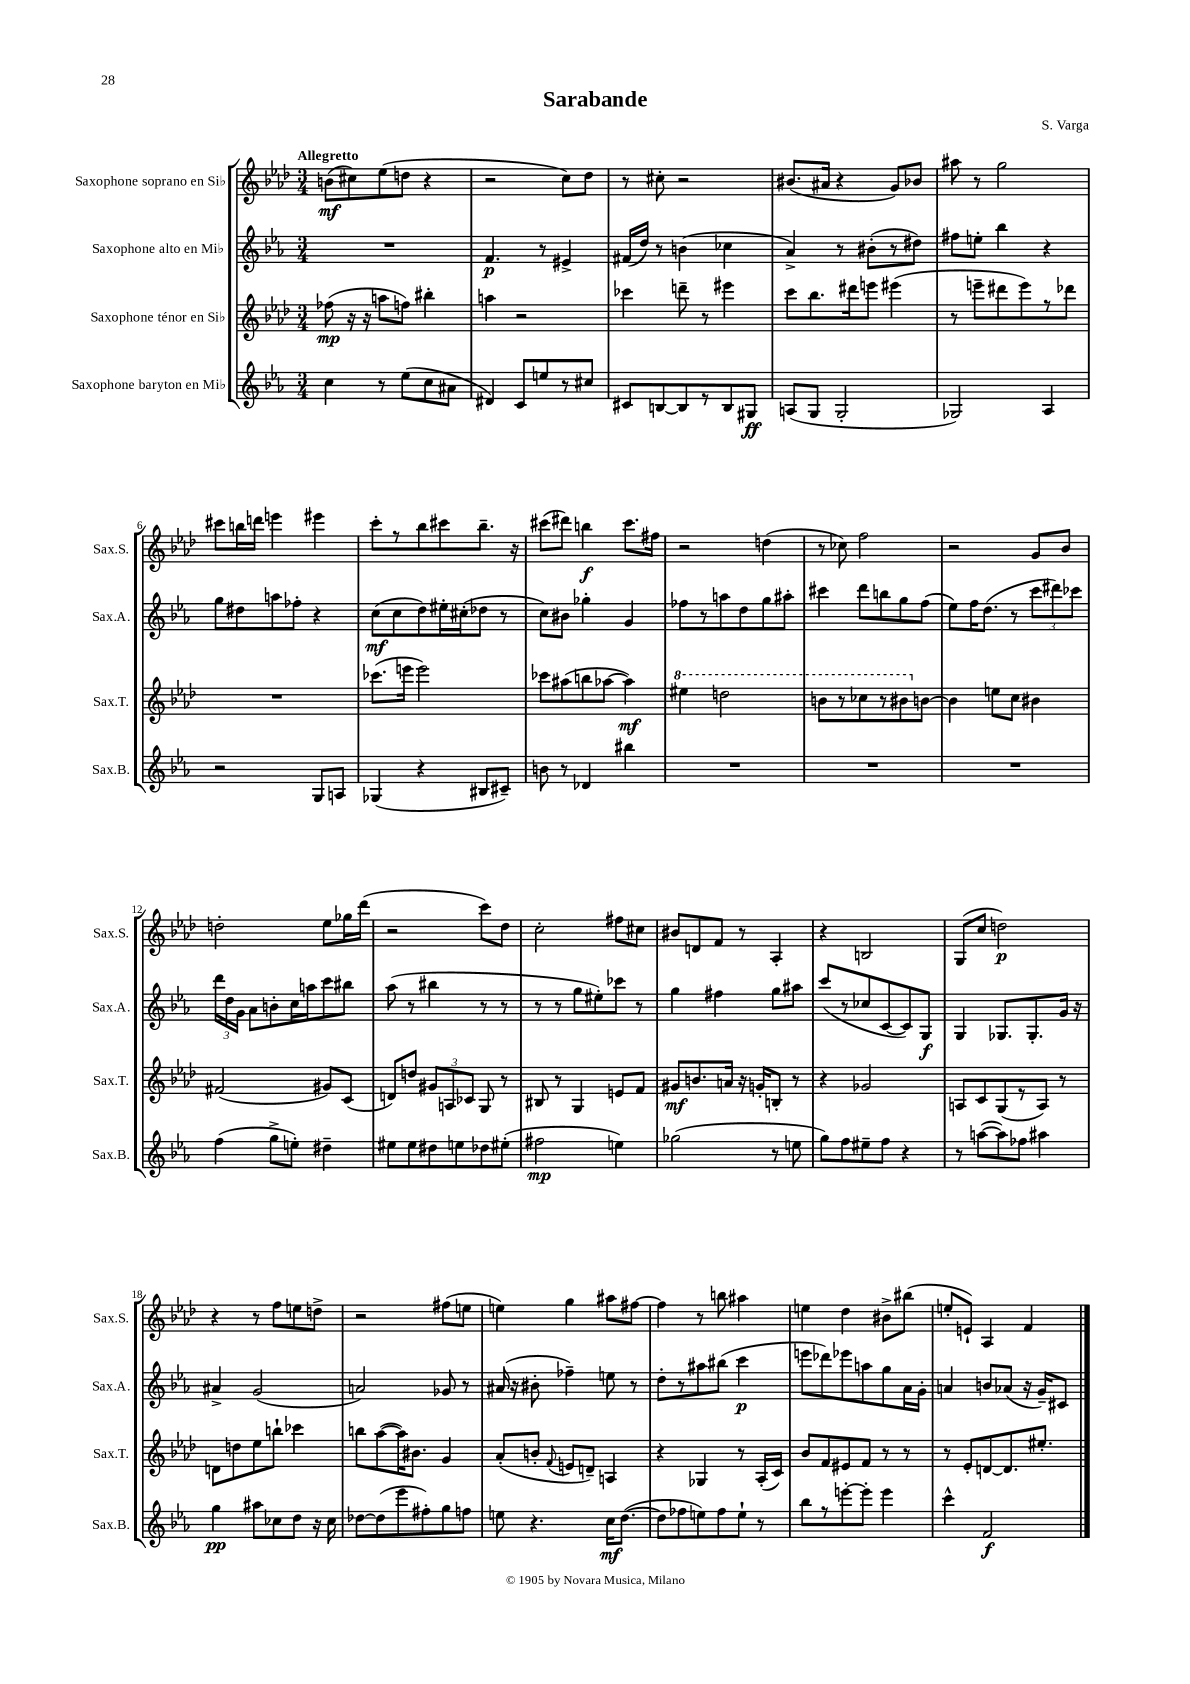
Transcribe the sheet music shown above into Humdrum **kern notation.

**kern	**dynam	**kern	**dynam	**kern	**dynam	**kern	**dynam
*part4	*part4	*part3	*part3	*part2	*part2	*part1	*part1
*staff4	*staff4	*staff3	*staff3	*staff2	*staff2	*staff1	*staff1
*I"Saxophone baryton en Mi♭	*	*I"Saxophone ténor en Si♭	*	*I"Saxophone alto en Mi♭	*	*I"Saxophone soprano en Si♭	*
*I'Sax.B.	*	*I'Sax.T.	*	*I'Sax.A.	*	*I'Sax.S.	*
*clefG2	*	*clefG2	*	*clefG2	*	*clefG2	*
*k[b-e-a-]	*	*k[b-e-a-d-]	*	*k[b-e-a-]	*	*k[b-e-a-d-]	*
*M3/4	*	*M3/4	*	*M3/4	*	*M3/4	*
=1	=1	=1	=1	=1	=1	=1	=1
!	!	!	!	!	!	!LO:TX:a:B:t=Allegretto	!
4cc\	.	(8ff-X\	mp	2.r	.	(8bn\L	mf
.	.	16r	.	.	.	8cc#X\)	.
.	.	16r	.	.	.	.	.
8r	.	8aan\L	.	.	.	(8ee-\	.
(8ee-\L	.	8ffn\J)	.	.	.	8ddn\J	.
8cc\	.	4bb#X'\	.	.	.	4r	.
8a#X\J	.	.	.	.	.	.	.
=2	=2	=2	=2	=2	=2	=2	=2
4d#X/)	.	4aan\	.	4.f/	p	2r	.
8c/L	.	2r	.	.	.	.	.
8een/	.	.	.	8r	.	.	.
8r	.	.	.	4e#X^/	.	8cc\L)	.
8cc#X/J	.	.	.	.	.	8dd-\J	.
=3	=3	=3	=3	=3	=3	=3	=3
8c#X/L	.	4ccc-X\	.	(16f#X/LL	.	8r	.
.	.	.	.	16dd/JJ)	.	.	.
[8Bn/	.	.	.	8r	.	8cc#X'\	.
8B/]	.	8dddn~\	.	(4bn\	.	2r	.
8r	.	8r	.	.	.	.	.
8B/	.	4eee#X\	.	4cc-X\	.	.	.
8G#X/J	ff	.	.	.	.	.	.
=4	=4	=4	=4	=4	=4	=4	=4
(8An/L	.	8ccc\L	.	4a-^/)	.	(8.b#X/L	.
8G/J	.	8.bb-\	.	.	.	.	.
.	.	.	.	.	.	16a#X/Jk	.
2G'/	.	.	.	8r	.	4r	.
.	.	16ddd#X\k	.	.	.	.	.
.	.	8eeen\J	.	(8b#X'\L	.	.	.
.	.	(4eee#X\	.	8r	.	8g/L)	.
.	.	.	.	8dd#X\J)	.	8b-X/J	.
=5	=5	=5	=5	=5	=5	=5	=5
2G-X/)	.	8r	.	8ff#X\L	.	8aa#X\	.
.	.	8eeen~\L	.	8een'\J	.	8r	.
.	.	8ddd#X\	.	4bb-\	.	2gg\	.
.	.	8eee\)	.	.	.	.	.
4A-/	.	8r	.	4r	.	.	.
.	.	8ddd-X\J	.	.	.	.	.
!!LO:LB:g=z
=6	=6	=6	=6	=6	=6	=6	=6
2r	.	2.r	.	8gg\L	.	8ccc#X\L	.
.	.	.	.	8dd#X\	.	16bbn\L	.
.	.	.	.	.	.	16dddn\JJ	.
.	.	.	.	8aan\	.	4eeen\	.
.	.	.	.	8ff-X'\J	.	.	.
8G/L	.	.	.	4r	.	4eee#X\	.
8An/J	.	.	.	.	.	.	.
=7	=7	=7	=7	=7	=7	=7	=7
(4G-X/	.	(8.ccc-X\L	.	(8cc\L	mf	8ccc'\L	.
.	.	.	.	8cc\	.	8r	.
.	.	16eeen\Jk	.	.	.	.	.
4r	.	2eee\)	.	8dd\)	.	8bb-\	.
.	.	.	.	16ee#X'\L	.	8ccc#X\	.
.	.	.	.	(16cc#X'\J	.	.	.
8B#X/L	.	.	.	8dd-X\J	.	8.bb-~\J	.
8c#X~/J)	.	.	.	8r	.	.	.
.	.	.	.	.	.	16r	.
=8	=8	=8	=8	=8	=8	=8	=8
8bn\	.	8ccc-X\L	.	8cc\L)	.	(8ccc#X\L	.
8r	.	(8aa#X\	.	8b#X\J	.	8ddd#X\J)	.
4d-X/	.	8bbn\	.	4gg-X'\	.	4bbn\	f
.	.	[8aa-X\J	.	.	.	.	.
4bb#X\	.	4aa-\])	mf	4g/	.	8.ccc#\L	.
.	.	.	.	.	.	16ff#X\Jk	.
=9	=9	=9	=9	=9	=9	=9	=9
*	*	*8va	*	*	*	*	*
2.r	.	4eee#X\	.	8ff-X\L	.	2r	.
.	.	.	.	8r	.	.	.
.	.	2dddn\	.	8aan\	.	.	.
.	.	.	.	8dd\	.	.	.
.	.	.	.	8gg\	.	(4ddn\	.
.	.	.	.	8aa#X'\J	.	.	.
=10	=10	=10	=10	=10	=10	=10	=10
2.r	.	8bbn\L	.	4ccc#X\	.	8r	.
.	.	8r	.	.	.	8cc-X\)	.
.	.	8ccc-X\	.	8ddd\L	.	2ff\	.
.	.	8r	.	8bbn\	.	.	.
.	.	8bb#X\	.	8gg\	.	.	.
*	*	*X8va	*	*	*	*	*
.	.	[8bn\J	.	(8ff\J	.	.	.
=11	=11	=11	=11	=11	=11	=11	=11
2.r	.	4b\]	.	8ee-\L)	.	2r	.
.	.	.	.	16ff\K	.	.	.
.	.	.	.	(8.dd\J	.	.	.
.	.	8een\L	.	.	.	.	.
.	.	8cc\J	.	8r	.	.	.
.	.	4b#X\	.	12ccc\L	.	8g/L	.
.	.	.	.	12ddd#X\)	.	.	.
.	.	.	.	.	.	8b-/J	.
.	.	.	.	12ccc-X\J	.	.	.
!!LO:LB:g=z
=12	=12	=12	=12	=12	=12	=12	=12
(4ff\	.	(2f#X/	.	24ddd\LL	.	2ddn'\	.
.	.	.	.	24dd\	.	.	.
.	.	.	.	24g\JJ	.	.	.
.	.	.	.	8a-\L	.	.	.
8gg^\L	.	.	.	8bn'\	.	.	.
8een'\J)	.	.	.	16cc\L	.	.	.
.	.	.	.	16aan\J	.	.	.
4dd#X~\	.	8g#X/L)	.	8ccc\	.	8ee-\L	.
.	.	(8c/J	.	8bb#X\J	.	16gg-X\L	.
.	.	.	.	.	.	(16ddd-\JJ	.
=13	=13	=13	=13	=13	=13	=13	=13
8ee#X\L	.	8dn/L)	.	(8aa-\	.	2r	.
8ee#\	.	8ddn/J	.	8r	.	.	.
8dd#X\	.	12g#X/L	.	4bb#X\	.	.	.
.	.	12An/	.	.	.	.	.
8een\	.	.	.	.	.	.	.
.	.	12c-X/J	.	.	.	.	.
8dd-X\	.	8G/	.	8r	.	8ccc\L)	.
(8ee#X'\J	.	8r	.	8r	.	8dd-\J	.
=14	=14	=14	=14	=14	=14	=14	=14
2ff#X\	mp	8B#X/	.	8r	.	2cc'\	.
.	.	8r	.	8r	.	.	.
.	.	4G/	.	8gg\L	.	.	.
.	.	.	.	8ee#X'\)	.	.	.
4een\)	.	8en/L	.	8ccc-X\J	.	8ff#X\L	.
.	.	8f/J	.	8r	.	8cc#X\J	.
=15	=15	=15	=15	=15	=15	=15	=15
(2gg-X\	.	8g#X/L	mf	4gg\	.	8b#X/L	.
.	.	8.bn/	.	.	.	8dn/	.
.	.	.	.	4ff#X\	.	8f/J	.
.	.	16an/Jk	.	.	.	.	.
.	.	16r	.	.	.	8r	.
.	.	16gn'/KL	.	.	.	.	.
8r	.	8Bn'/J	.	8gg\L	.	4A-'/	.
8een\	.	8r	.	8aa#X\J	.	.	.
=16	=16	=16	=16	=16	=16	=16	=16
8gg\L)	.	4r	.	(8ccc/L	.	4r	.
8ff\	.	.	.	8r	.	.	.
8ee#X~\	.	2g-X/	.	8cc-X/	.	2Bn/	.
8ff\J	.	.	.	[8c/	.	.	.
4r	.	.	.	8c/])	.	.	.
.	.	.	.	8G/J	f	.	.
=17	=17	=17	=17	=17	=17	=17	=17
8r	.	8An/L	.	4G/	.	(8G/L	.
([8aan\L	.	8c/	.	.	.	8cc/J	.
8aa\])	.	(8G/	.	8.G-X/L	.	2ddn\)	p
8ff-X\J	.	8r	.	.	.	.	.
.	.	.	.	8.G-'/	.	.	.
4aa#X\	.	8A/J)	.	.	.	.	.
.	.	8r	.	16g/Jk	.	.	.
.	.	.	.	16r	.	.	.
!!LO:LB:g=z
=18	=18	=18	=18	=18	=18	=18	=18
4gg\	pp	8dn\L	.	4a#X^/	.	4r	.
.	.	8ddn\	.	.	.	.	.
8aa#X\L	.	8ee-\	.	(2g/	.	8r	.
8cc-X\	.	8bbn`\J	.	.	.	8ff\L	.
8dd\J	.	4ccc-X\	.	.	.	8een\	.
16r	.	.	.	.	.	8ddn^\J	.
16cc-\	.	.	.	.	.	.	.
=19	=19	=19	=19	=19	=19	=19	=19
[8dd-X\L	.	8bbn\L	.	2an/)	.	2r	.
(8dd-\]	.	([8aa-\	.	.	.	.	.
8eee-\	.	16aa-\K])	.	.	.	.	.
.	.	8.b#X\J	.	.	.	.	.
8ff#X'\)	.	.	.	.	.	.	.
8gg\	.	4g/	.	8g-X/	.	(8ff#X\L	.
8ffn\J	.	.	.	8r	.	8een\J	.
=20	=20	=20	=20	=20	=20	=20	=20
8een\	.	(8a-'/L	.	(16a#X/	.	4een\)	.
.	.	.	.	16r	.	.	.
4.r	.	8bn'/J	.	8b#X'\	.	.	.
.	.	8qqf/	.	.	.	.	.
.	.	8en/L	.	4ff-X~\)	.	4gg\	.
.	.	8dn~/J)	.	.	.	.	.
16cc\KL	mf	4An/	.	8een\	.	8aa#X\L	.
([8.dd\J	.	.	.	.	.	.	.
.	.	.	.	8r	.	[8ff#X\J	.
=21	=21	=21	=21	=21	=21	=21	=21
8dd\L]	.	4r	.	8dd'\L	.	4ff#\]	.
8ff-X\	.	.	.	8r	.	.	.
8een\)	.	4G-X/	.	8aa#X\	.	8r	.
8ff-\	.	.	.	(8bb#X\J	.	8bbn\	.
8ee`\J	.	8r	.	4ccc\	p	4aa#X\	.
8r	.	(16A-'/LL	.	.	.	.	.
.	.	16c/JJ)	.	.	.	.	.
=22	=22	=22	=22	=22	=22	=22	=22
8bb-\L	.	8b-/L	.	8eeen\L	.	4een\	.
8r	.	8f/	.	8ddd-X\)	.	.	.
[8eeen'\	.	8e#X/	.	8eee-X\	.	4dd-\	.
8eee'\J]	.	8f/J	.	8aan\	.	.	.
4eee\	.	8r	.	8gg\	.	8b#X^\L	.
.	.	8r	.	16a-\L	.	(8bb#X\J	.
.	.	.	.	16g'\JJ	.	.	.
=23	=23	=23	=23	=23	=23	=23	=23
4ccc^^\	.	8r	.	4an/	.	8een'/L	.
.	.	8e-'/L	.	.	.	8en`/J)	.
2f/	f	[8dn/	.	8bn/L	.	4A-/	.
.	.	8.d/]	.	(8a-X/J	.	.	.
.	.	.	.	16r	.	4f/	.
.	.	8.ee#X'/J	.	16g~/KL)	.	.	.
.	.	.	.	8c#X/J	.	.	.
==	==	==	==	==	==	==	==
*-	*-	*-	*-	*-	*-	*-	*-
